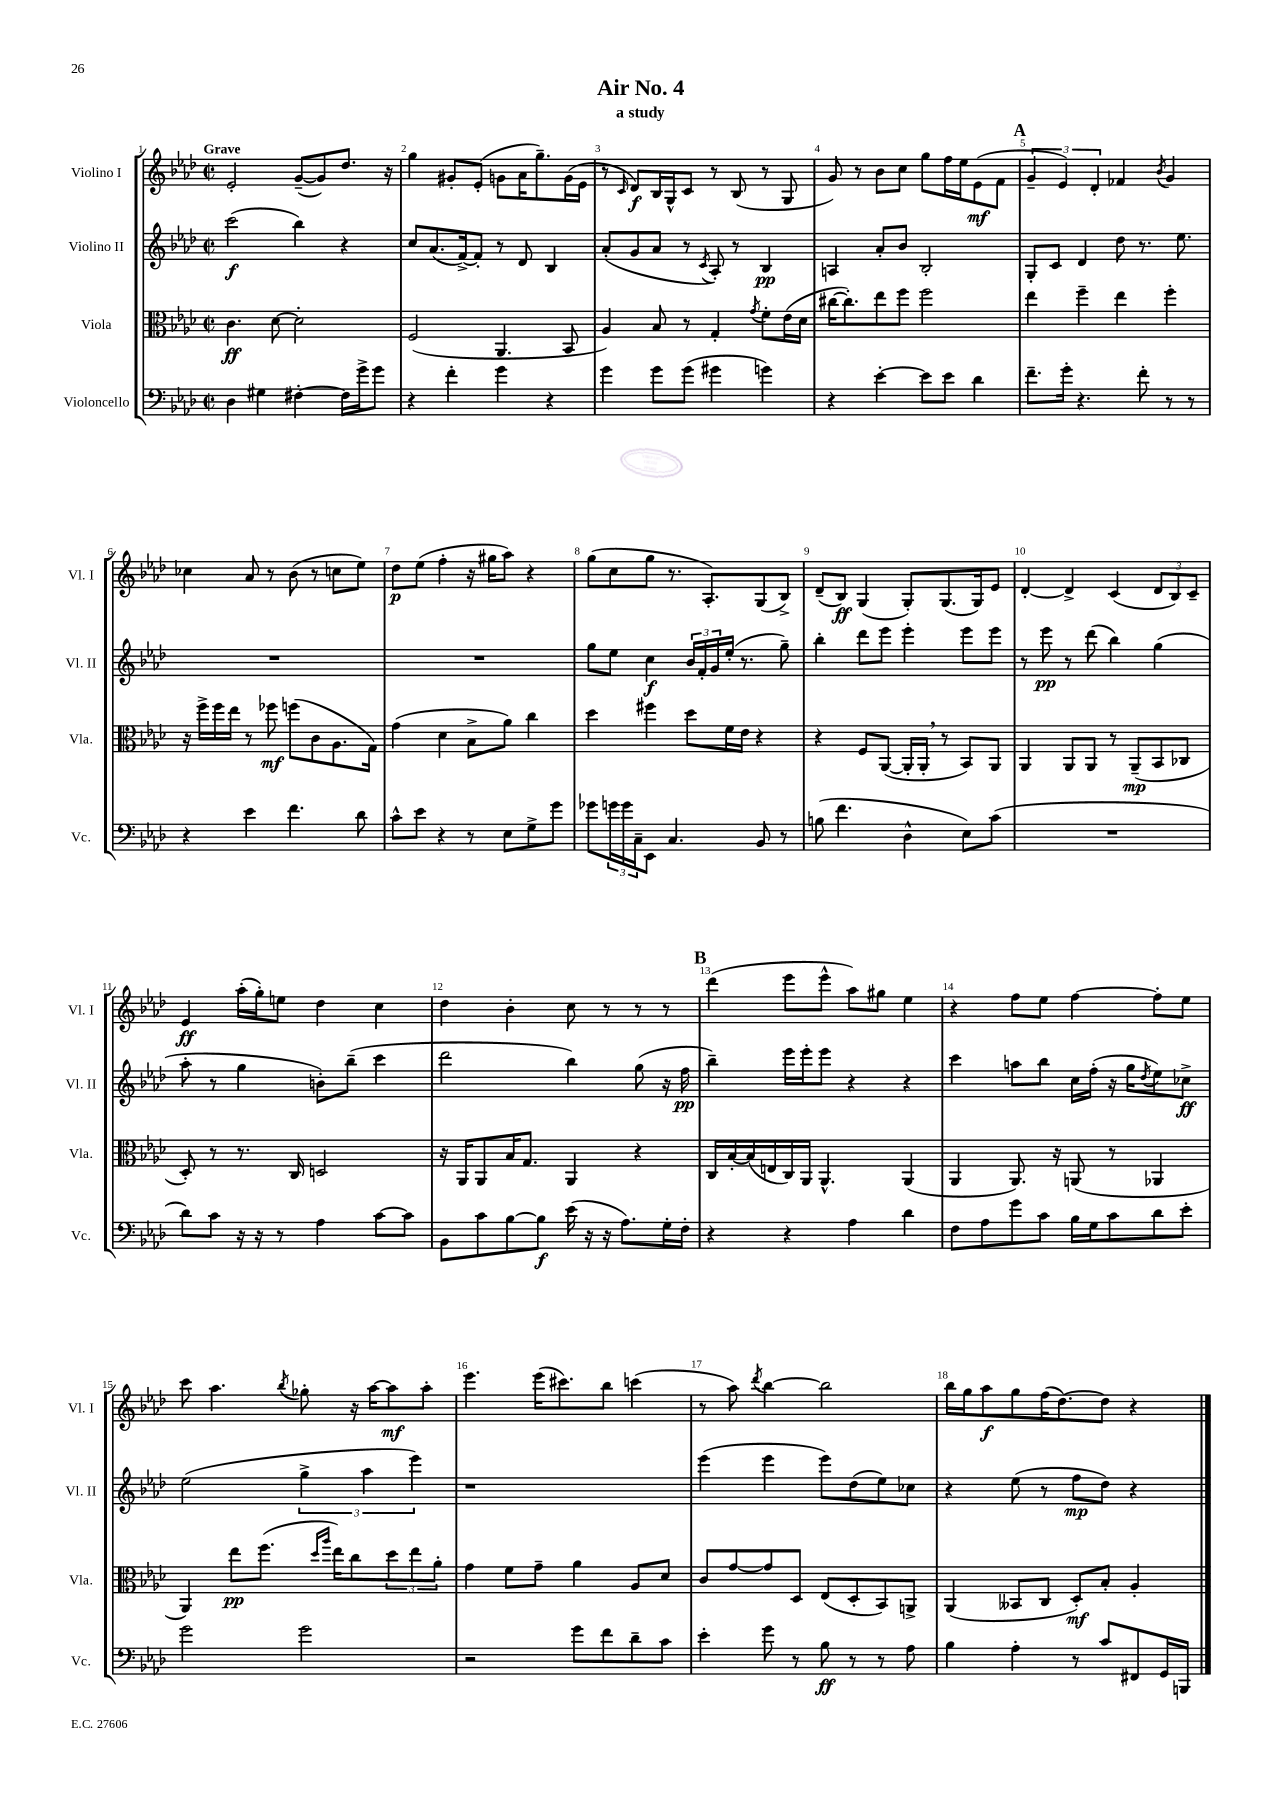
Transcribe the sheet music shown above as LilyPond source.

\header { title = "Air No. 4" subtitle = "a study" }
<<
\new StaffGroup <<
\new Staff = "s0" \with { instrumentName = "Violino I" shortInstrumentName = "Vl. I" } {
    \clef treble \key aes \major \defaultTimeSignature \time 2/2 \tempo "Grave"
    ees'2-. g'8~--( g'8) des''8. r16 |
    g''4 gis'8-. ees'8-.( g'8 aes'16 g''8.--) g'16( ees'16 |
    r8 \grace { c'16 } des'8\f) bes16 g16-^ c'8 r8 bes8( r8 g8 |
    g'8) r8 bes'8 c''8 g''8 f''16 ees''16 ees'8\mf( f'8 |
    \mark \markup { \bold "A" } \tuplet 3/2 { g'4-- ees'4) des'4-. } fes'4 \acciaccatura { bes'8 } g'4 |
    ces''4 aes'8 r8 bes'8( r8 c''8 ees''8) |
    des''8\p ees''8( f''4-. r16 gis''16 aes''8) r4 |
    g''8( c''8 g''8 r8. aes8.-.) g8( bes8->) |
    des'8--( bes8\ff) g4( g8-.) g8.( g16) ees'8 |
    des'4~-. des'4-> c'4( \tuplet 3/2 { des'8 bes8) c'8-- } |
    ees'4\ff aes''16-.( g''16-.) e''8 des''4 c''4 |
    des''4 bes'4-. c''8 r8 r8 r8 |
    \mark \markup { \bold "B" } des'''4( ees'''8 ees'''8-^ aes''8) gis''8 ees''4 |
    r4 f''8 ees''8 f''4~ f''8-. ees''8 |
    c'''8 aes''4. \acciaccatura { bes''8 } ges''8-. r16 aes''16~ aes''8\mf aes''8-. |
    ees'''4. ees'''16( cis'''8.) bes''8 c'''4( |
    r8 aes''8) \acciaccatura { des'''8 } bes''4~ bes''2 |
    bes''16 g''16 aes''8\f g''8 f''16( des''8.~) des''8 r4 \bar "|." |
}
\new Staff = "s1" \with { instrumentName = "Violino II" shortInstrumentName = "Vl. II" } {
    \clef treble \key aes \major \defaultTimeSignature \time 2/2
    c'''2\f( bes''4) r4 |
    c''8 aes'8.( f'16~->) f'8-. r8 des'8 bes4 |
    aes'8-.( g'8 aes'8 r8 \acciaccatura { c'8 } aes8-.) r8 bes4\pp |
    a4 aes'8-. bes'8 bes2-. |
    \mark \markup { \bold "A" } g8-. c'8 des'4 des''8 r8. ees''8. |
    R1 |
    R1 |
    g''8 ees''8 c''4\f \tuplet 3/2 { bes'16 f'16-. g'16 } ees''16-.( r8. g''8--) |
    bes''4-. des'''8 ees'''8 ees'''4-. ees'''8 ees'''8 |
    r8 ees'''8\pp r8 des'''8( bes''4) g''4( |
    aes''8-. r8 g''4 b'8-.) bes''8--( c'''4 |
    des'''2 bes''4) g''8( r16 f''16\pp |
    \mark \markup { \bold "B" } bes''4--) ees'''16 ees'''16-. ees'''8 r4 r4 |
    c'''4 a''8 bes''8 c''16 f''16-.( r16 g''16 \acciaccatura { des''8 } ees''8) ces''8->\ff |
    ees''2( \tuplet 3/2 { g''4-> aes''4 ees'''4) } |
    r1 |
    ees'''4( ees'''4 ees'''8) des''8( ees''8) ces''8 |
    r4 ees''8( r8 f''8\mp des''8) r4 \bar "|." |
}
\new Staff = "s2" \with { instrumentName = "Viola" shortInstrumentName = "Vla." } {
    \clef alto \key aes \major \defaultTimeSignature \time 2/2
    c'4.\ff des'8~ des'2-. |
    f2( aes,4. bes,8 |
    aes4) bes8 r8 g4-. \acciaccatura { g'8 } f'8-. ees'16( des'16 |
    cis''16~ cis''8.-.) ees''8 f''8 f''2 |
    \mark \markup { \bold "A" } ees''4 f''4-- ees''4 f''4-. |
    r16 f''16-> f''16 ees''16 r8 fes''8\mf f''8( c'8 aes8. g16) |
    g'4( des'4 bes8-> aes'8) c''4 |
    des''4 fis''4 des''8 f'16 ees'16 r4 |
    r4 f8 aes,8~( aes,16-. aes,16-. \breathe r8 bes,8) aes,8 |
    aes,4 aes,8 aes,8 r8 aes,8--\mp( bes,8 ces8 |
    des8-.) r8 r8. c16 d2 |
    r16 aes,16 aes,8 bes16 g8. aes,4 r4 |
    \mark \markup { \bold "B" } c16 bes16~-. bes16( e16 c16) aes,16 aes,4.-^ aes,4( |
    aes,4 aes,8.) r16 a,8( r8 aes,4 |
    aes,4) ees''8\pp f''8.( \grace { des''16 aes''16 } ees''16) c''8 \tuplet 3/2 { des''8 ees''8 aes'8-. } |
    g'4 f'8 g'8-- aes'4 aes8 des'8 |
    c'8 g'8~ g'8 des8 ees8( des8-. bes,8) a,8-> |
    aes,4( beses,8 c8 des8-.\mf) bes8-. aes4-. \bar "|." |
}
\new Staff = "s3" \with { instrumentName = "Violoncello" shortInstrumentName = "Vc." } {
    \clef bass \key aes \major \defaultTimeSignature \time 2/2
    des4 gis4 fis4~-. fis16 g'16-> g'8 |
    r4 f'4-. g'4 r4 |
    g'4 g'8 g'8( gis'4 g'4) |
    r4 ees'4~-. ees'8 ees'8 des'4 |
    \mark \markup { \bold "A" } f'8.-- g'16-. r4. f'8-. r8 r8 |
    r4 ees'4 f'4. des'8 |
    c'8-^ ees'8 r4 r8 ees8 g8-> g'8 |
    ges'8 \tuplet 3/2 { g'16 g'16 c16-- } ees,8 c4. bes,8 r8 |
    b8( f'4. des4-^ ees8) c'8( |
    R1 |
    des'8) c'8 r16 r16 r8 aes4 c'8~ c'8 |
    bes,8 c'8 bes8~ bes8\f ees'16( r16 r16 aes8.) g16-. f16-. |
    \mark \markup { \bold "B" } r4 r4 aes4 des'4 |
    f8 aes8 g'8 c'8 bes16 g16 c'8 des'8 ees'8-. |
    g'2 g'2 |
    r2 g'8 f'8 des'8-- c'8 |
    ees'4-. g'8 r8 bes8\ff r8 r8 aes8 |
    bes4 aes4-. r8 c'8 fis,8 g,16 b,,16 \bar "|." |
}
>>
>>
\layout { \context { \Score \override BarNumber.break-visibility = ##(#f #t #t) barNumberVisibility = #all-bar-numbers-visible } }
